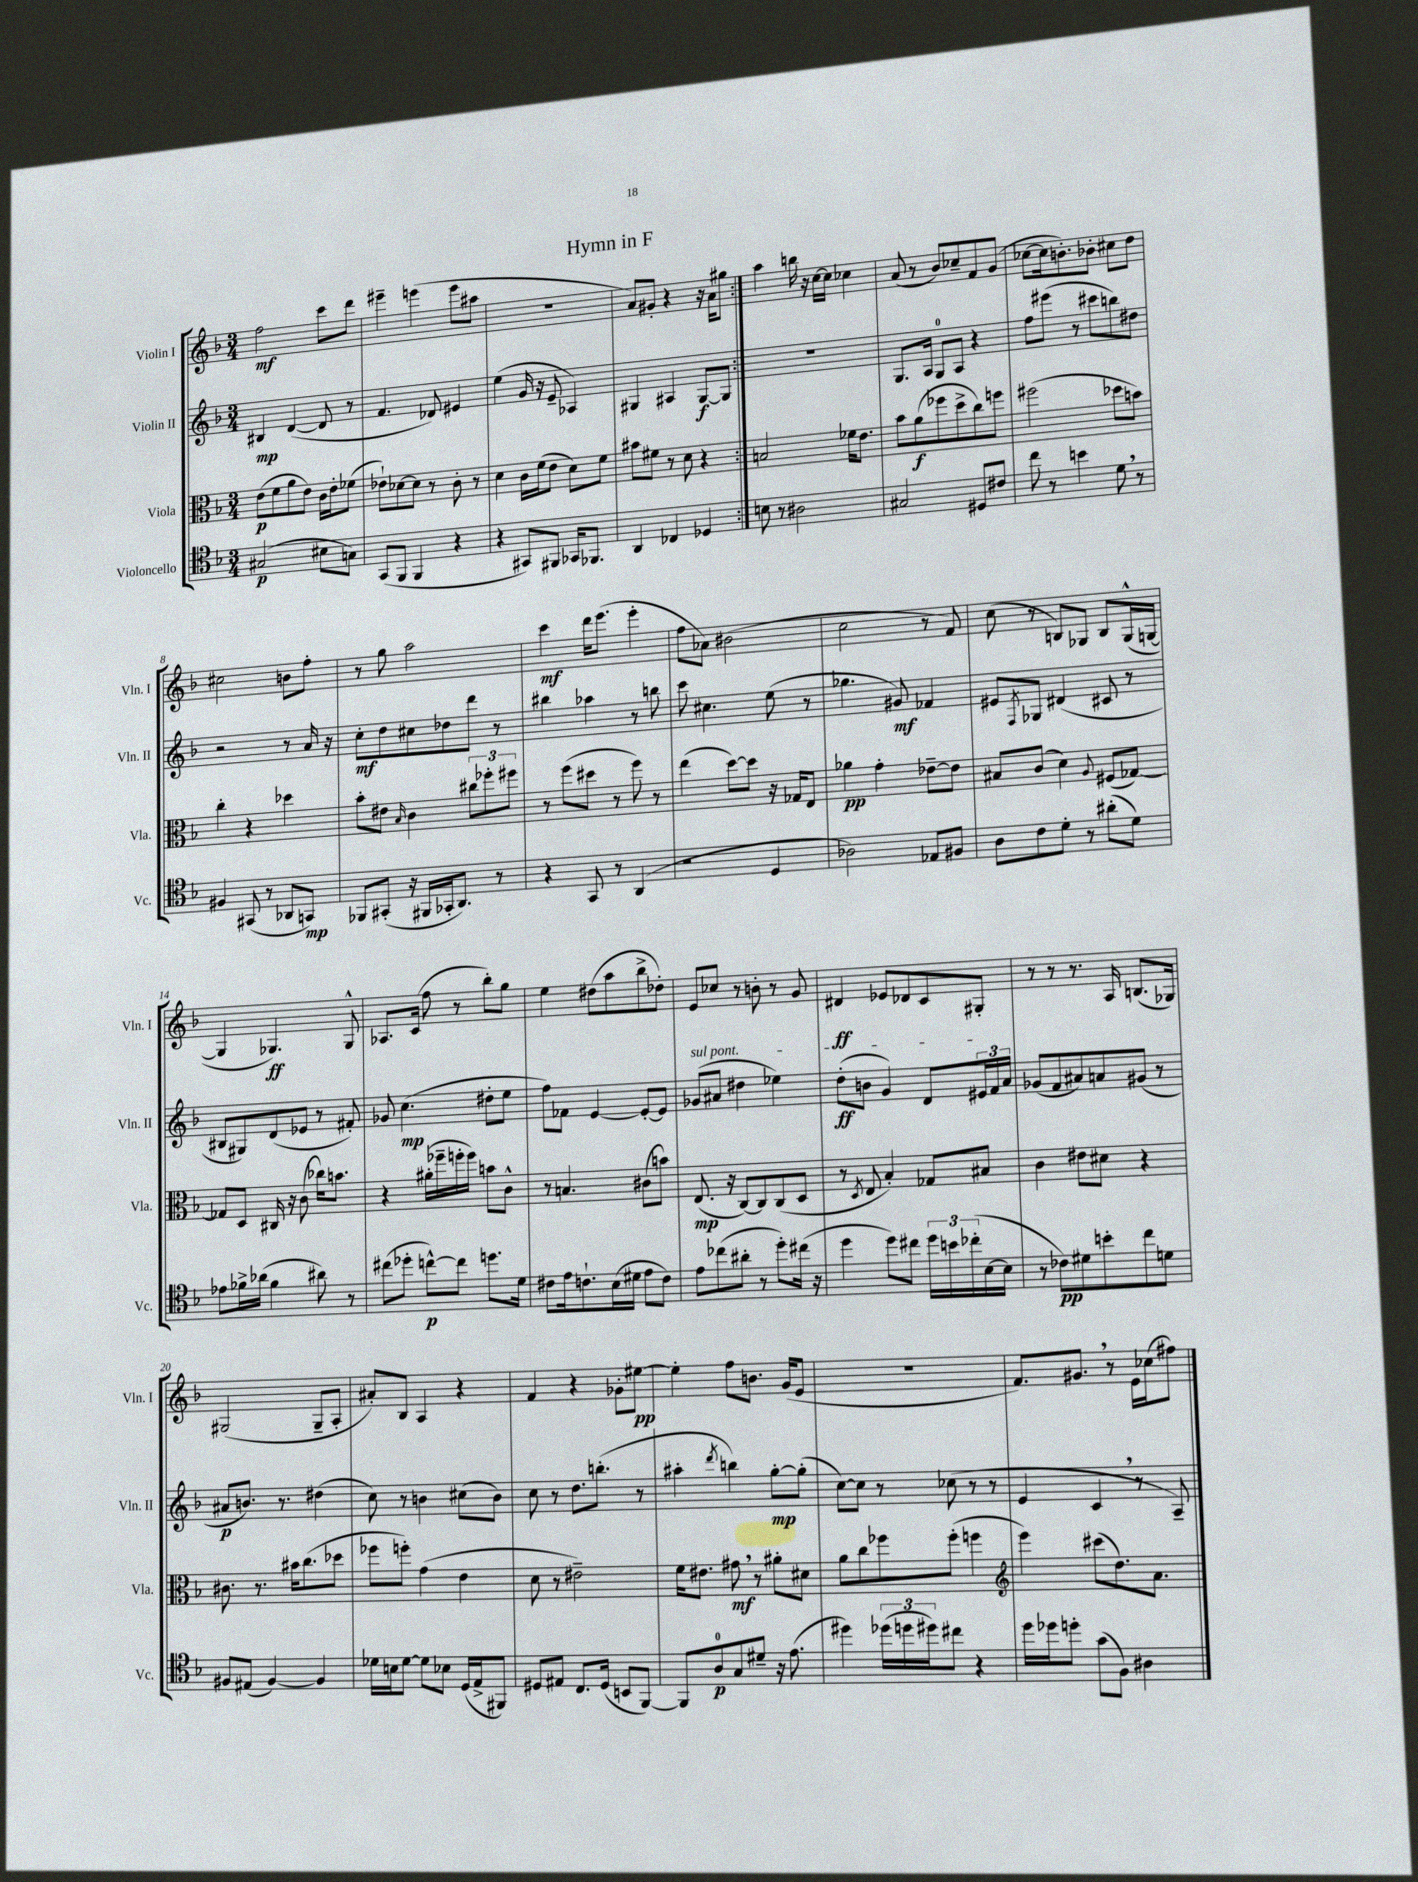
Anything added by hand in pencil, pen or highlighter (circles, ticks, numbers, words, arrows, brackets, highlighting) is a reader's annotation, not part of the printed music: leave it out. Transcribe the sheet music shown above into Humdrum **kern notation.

**kern	**dynam	**kern	**dynam	**kern	**dynam	**kern	**dynam
*part4	*part4	*part3	*part3	*part2	*part2	*part1	*part1
*staff4	*staff4	*staff3	*staff3	*staff2	*staff2	*staff1	*staff1
*I"Violoncello	*	*I"Viola	*	*I"Violin II	*	*I"Violin I	*
*I'Vc.	*	*I'Vla.	*	*I'Vln. II	*	*I'Vln. I	*
*clefC4	*	*clefC3	*	*clefG2	*	*clefG2	*
*k[b-]	*	*k[b-]	*	*k[b-]	*	*k[b-]	*
*M3/4	*	*M3/4	*	*M3/4	*	*M3/4	*
=1	=1	=1	=1	=1	=1	=1	=1
(2G#X/	p	(8e\L	p	4B#X/	mp	2ff\	mf
.	.	8f\	.	.	.	.	.
.	.	8a\	.	([4d/	.	.	.
.	.	8e\J)	.	.	.	.	.
8B#X\L	.	16c\LL	.	8d/]	.	8ccc\L	.
.	.	16e'\J	.	.	.	.	.
8Gn\J)	.	(8f-X\J	.	8r	.	8ddd\J	.
=2	=2	=2	=2	=2	=2	=2	=2
(8GG/L	.	8e-X`\L)	.	4.f/	.	4eee#X~\	.
8FF/J	.	[8d-X\	.	.	.	.	.
4FF/	.	8d-\J]	.	.	.	(4eeen\	.
.	.	8r	.	8d-X/)	.	.	.
4r	.	8c'\	.	4e#X/	.	8eee\L	.
.	.	8r	.	.	.	8aa#X\J	.
=3	=3	=3	=3	=3	=3	=3	=3
4r	.	4d\	.	(4ee\	.	2.r	.
8GG#X/L)	.	16c\LL	.	16g/	.	.	.
.	.	(16f\J	.	16r	.	.	.
8FF#X/J	.	8e\J	.	8e~/	.	.	.
16GG-X/KL	.	8d\L)	.	4A-X/)	.	.	.
8.FF-X/J	.	.	.	.	.	.	.
.	.	8f\J	.	.	.	.	.
=4	=4	=4	=4	=4	=4	=4	=4
4AA/	.	8b#X\L	.	4G#X/	.	8a/L)	.
.	.	8f#X\J	.	.	.	8g#X'/J	.
4C-X/	.	8r	.	4A#X/	.	4r	.
.	.	8d\	.	.	.	.	.
4D-X/	.	4r	.	[8G#/L	f	16r	.
.	.	.	.	.	.	16a\KL	.
.	.	.	.	8G#/J]	.	8gg#X\J	.
=5:|!	=5:|!	=5:|!	=5:|!	=5:|!	=5:|!	=5:|!	=5:|!
8Bn\	.	2Bn/	.	2.r	.	4aa\	.
8r	.	.	.	.	.	.	.
2A#X\	.	.	.	.	.	16bbn\	.
.	.	.	.	.	.	16r	.
.	.	.	.	.	.	[16cc\LL	.
.	.	.	.	.	.	16cc\JJ]	.
.	.	16f-X\KL	.	.	.	4cc-X\	.
.	.	8.e\J	.	.	.	.	.
=6	=6	=6	=6	=6	=6	=6	=6
2G#X/	.	8b-\L	.	8.G/L	.	(8a/	.
.	.	(8a\	f	.	.	8r	.
.	.	.	.	16A/Jk	.	.	.
.	.	8ff-X\	.	8G/L	.	8b-/L)	.
.	.	8dd^\	.	8A/J	.	8cc-X~/	.
8D#X/L	.	8cc\)	.	4r	.	8f/	.
8c#X/J	.	8ffn\J	.	.	.	(8g/J	.
=7	=7	=7	=7	=7	=7	=7	=7
8cc\	.	(2ff#X\	.	8ff\L	.	[8cc-X\L	.
8r	.	.	.	(8eee#X\J	.	16cc-\k]	.
.	.	.	.	.	.	8.bn'\)	.
4bn\	.	.	.	8r	.	.	.
.	.	.	.	8ccc#X\L	.	8b-X'\J	.
8d,\	.	8dd-X\L	.	8bbn\)	.	8cc#X\L	.
8r	.	8bn\J)	.	8dd#X\J	.	8dd\J	.
!!LO:LB:g=z
=8	=8	=8	=8	=8	=8	=8	=8
4F#X/	.	4cc'\	.	2r	.	2cc#X\	.
(8GG#X/	.	4r	.	.	.	.	.
8r	.	.	.	.	.	.	.
8AA-X/L	.	4dd-X\	.	8r	.	8bn\L	.
8GGn/J)	mp	.	.	16a/	.	8ff'\J	.
.	.	.	.	16r	.	.	.
=9	=9	=9	=9	=9	=9	=9	=9
8FF-X/L	.	8b-'\L	.	8cc'\L	mf	8r	.
(8GG#X'/J	.	8e#X\J	.	8dd\	.	8gg\	.
.	.	16qqB-/	.	.	.	.	.
16r	.	4c\	.	8cc#X\	.	2aa\	.
16FF#X/LL	.	.	.	.	.	.	.
16GG-X'/J	.	.	.	8dd-X\	.	.	.
8.AA/J)	.	.	.	.	.	.	.
.	.	12cc#X\L	.	8ddd\J	.	.	.
.	.	12ff-X'\	.	.	.	.	.
8r	.	.	.	8r	.	.	.
.	.	12ff#X\J	.	.	.	.	.
=10	=10	=10	=10	=10	=10	=10	=10
4r	.	8r	.	4bb#X\	.	4ccc\	mf
.	.	(8ff\L	.	.	.	.	.
8GG/	.	8dd#X\J	.	4aa-X\	.	16ddd\KL	.
.	.	.	.	.	.	(8.eee\J	.
8r	.	8r	.	.	.	.	.
(4AA/	.	8ff\)	.	8r	.	4eee'\	.
.	.	8r	.	8bbn\	.	.	.
=11	=11	=11	=11	=11	=11	=11	=11
2r	.	(4ee\	.	8ccc\	.	8ff\L	.
.	.	.	.	4.cc#X\	.	8a-X\J)	.
.	.	[8dd\L)	.	.	.	(2b#X\	.
.	.	8dd\J]	.	.	.	.	.
4D/	.	16r	.	(8ee\	.	.	.
.	.	16G-X/KL	.	.	.	.	.
.	.	8E/J	.	8r	.	.	.
=12	=12	=12	=12	=12	=12	=12	=12
2A-X\)	.	4a-X\	pp	4.gg-X\	.	2cc\	.
.	.	4g'\	.	.	.	.	.
.	.	.	.	8g#X/)	mf	.	.
8E-X/L	.	[8e-X~\L	.	4f-X/	.	8r	.
8F#X/J	.	8e-\J]	.	.	.	8f/)	.
=13	=13	=13	=13	=13	=13	=13	=13
8A\L	.	8B#X/L	.	8e#X/L	.	(8cc\	.
.	.	.	.	8qF/	.	.	.
8c\	.	(8c/J	.	8G-X/J	.	8r	.
8d'\J	.	4d\)	.	(4d#X/	.	8Bn/L)	.
8r	.	.	.	.	.	8G-X/J	.
.	.	8qqA/	.	.	.	.	.
(8a#X'\L	.	(8F#X/L	.	8c#X/	.	8B/L	.
8d\J)	.	[8G-X/J)	.	8r	.	(16G-^^/L	.
.	.	.	.	.	.	[16Gn/JJ	.
!!LO:LB:g=z
=14	=14	=14	=14	=14	=14	=14	=14
8e-X\L	.	8G-X/L]	.	8B#X/L	.	4G/]	.
16f-X^\L	.	8D/J	.	8G#X/)	.	.	.
(16a-X\JJ	.	.	.	.	.	.	.
4f-\	.	16C#X/	.	(8d/	.	4.G-X/)	ff
.	.	16r	.	.	.	.	.
.	.	(8c\	.	8e-X/J	.	.	.
8a#X\)	.	16cc-X\KL)	.	8r	.	.	.
.	.	8.bn\J	.	.	.	.	.
8r	.	.	.	8f#X'/)	.	8G-^^/	.
=15	=15	=15	=15	=15	=15	=15	=15
(8cc#X\L	.	4r	.	8g-X/	.	8.A-X/L	.
8dd-X'\J	.	.	.	(4.cc\	mp	.	.
.	.	.	.	.	.	(16c/Jk	.
[8ccn^^\L)	p	(16a#X'\LL	.	.	.	8ff\	.
.	.	16ff-X~\	.	.	.	.	.
8cc\J]	.	16ffn'\	.	.	.	8r	.
.	.	16ff\JJ)	.	.	.	.	.
8.ddn\L	.	8bn\L	.	8dd#X'\L	.	8bb-'\L)	.
.	.	8c^^\J	.	8ee\J	.	8gg\J	.
16d\Jk	.	.	.	.	.	.	.
=16	=16	=16	=16	=16	=16	=16	=16
8c#X\L	.	8r	.	8ff\L)	.	4ee\	.
16e\k	.	4.Bn/	.	8f-X\J	.	.	.
8.cn`\	.	.	.	.	.	.	.
.	.	.	.	[4e/	.	(8dd#X\L	.
(16B-\L	.	.	.	.	.	8aa\	.
16d#X\JJ	.	.	.	.	.	.	.
8e\L	.	(8c#X\L	.	8e'/L_	.	8bb-^\	.
8c\J)	.	8bn\J)	.	8e/J]	.	8dd-X'\J)	.
=17	=17	=17	=17	=17	=17	=17	=17
!	!	!	!	!LO:TX:a:i:t=sul pont.	!	!	!
8e\L	.	(8.E/	mp	(8g-X/L	.	8e/L	.
(8cc-X\	.	.	.	8a#X/J	.	8cc-X/J	.
.	.	16r	.	.	.	.	.
8a#X'\J	.	[8C/L)	.	4dd#X\	.	8r	.
8r	.	8C/]	.	.	.	8bn'\	.
8dd'\L)	.	(8C/	.	4ee-X\)	.	8r	.
(16cc#X\Jk	.	8D/J	.	.	.	8g/	.
16r	.	.	.	.	.	.	.
=18	=18	=18	=18	=18	=18	=18	=18
4dd\	.	8r	.	(8dd'\L	ff	4d#X/	ff
.	.	8qD/	.	.	.	.	.
.	.	8E/	.	8bn\J	.	.	.
8dd\L)	.	4B-'/)	.	4g/)	.	8e-X/L	.
8cc#X\J	.	.	.	.	.	8d-X/	.
24dd\LL	.	8G-X/L	.	8d/L	.	8c/	.
24bn\	.	.	.	.	.	.	.
(24cc-X'\	.	.	.	.	.	.	.
[16B-\	.	8B#X/J	.	24e#X/L	.	8G#X'/J	.
.	.	.	.	24f/	.	.	.
16B-\JJ]	.	.	.	.	.	.	.
.	.	.	.	24a/JJ	.	.	.
=19	=19	=19	=19	=19	=19	=19	=19
8r	.	4c\	.	(8g-X/L	.	8r	.
8c-X\L)	pp	.	.	8f/	.	8r	.
8d#X\	.	8e#X\L	.	8a#X/)	.	8.r	.
8bn'\	.	8d#X\J	.	8an/	.	.	.
.	.	.	.	.	.	16A/	.
8cc\	.	4r	.	(8g#X/J	.	(8.Bn/L	.
8dn\J	.	.	.	8r	.	.	.
.	.	.	.	.	.	16G-X/Jk)	.
!!LO:LB:g=z
=20	=20	=20	=20	=20	=20	=20	=20
8F#X/L	.	8.c#X\	.	8a#X/L	p	(2G#X/	.
(8E#X/J	.	.	.	8.bn/J)	.	.	.
.	.	8.r	.	.	.	.	.
[4F#/)	.	.	.	.	.	.	.
.	.	.	.	8.r	.	.	.
.	.	16b#X\KL	.	.	.	.	.
.	.	(8.cc\	.	.	.	.	.
4F#/]	.	.	.	(4dd#X\	.	8G#~/L	.
.	.	8dd-X\J	.	.	.	8A'/J	.
=21	=21	=21	=21	=21	=21	=21	=21
16d-X\LL	.	8ff-X\L	.	8cc\)	.	8a#X'/L)	.
16Bn\J	.	.	.	.	.	.	.
[8d-\J	.	8ffn'\J)	.	8r	.	8B-/J	.
8d-\L]	.	(4g\	.	4bn\	.	4A/	.
8B-X\J	.	.	.	.	.	.	.
(16D/LL	.	4e\	.	(8cc#X\L	.	4r	.
16E^/J	.	.	.	.	.	.	.
8FF#X/J)	.	.	.	8b\J)	.	.	.
=22	=22	=22	=22	=22	=22	=22	=22
8D#X/L	.	8d\	.	8cc\	.	4f/	.
8E#X/J	.	8r	.	8r	.	.	.
8.C/L	.	2e#X~\)	.	8.dd\L	.	4r	.
(16D#/Jk	.	.	.	(8.bbn'\J	.	.	.
8BBn/L	.	.	.	.	.	8g-X'\L	.
[8FF/J)	.	.	.	8r	.	[8ee#X\J	pp
=23	=23	=23	=23	=23	=23	=23	=23
8FF/L]	.	16f\KL	.	4aa#X'\	.	4ee#'\]	.
.	.	8.e#X\J	.	.	.	.	.
8A/	p	.	.	.	.	.	.
.	.	.	.	8qddd/	.	.	.
8G/	.	8g#X,\	mf	4bbn\)	.	8ff\L	.
8d#X~/J	.	8r	.	.	.	8.bn\J	.
16r	.	8a#X'\L	.	[8gg'\L	mp	.	.
(8.e\	.	.	.	.	.	(16g/KL	.
.	.	8d#X\J	.	(8gg'\J]	.	8e/J	.
=24	=24	=24	=24	=24	=24	=24	=24
4dd#X\)	.	8a\L	.	[8cc\L)	.	2.r	.
.	.	8cc\	.	8cc\J]	.	.	.
(24dd-X\LL	.	8ff-X\	.	8r	.	.	.
24ddn\	.	.	.	.	.	.	.
24dd#X\J)	.	.	.	.	.	.	.
8cc#X\J	.	(8ff-'\J	.	(8cc-X\	.	.	.
4r	.	4ffn\	.	8r	.	.	.
.	.	.	.	8r	.	.	.
=25	=25	=25	=25	=25	=25	=25	=25
*	*	*clefG2	*	*	*	*	*
16dd\LL	.	4eee\)	.	4e/	.	8.f/L)	.
16dd-X\J	.	.	.	.	.	.	.
8ddn'\J	.	.	.	.	.	.	.
.	.	.	.	.	.	8.g#X,/J	.
(8g\L	.	(8ccc#X\L	.	4c,/	.	.	.
8F\J)	.	8.dd\)	.	.	.	8r	.
4A#X\	.	.	.	8r	.	16e\LL	.
.	.	8.a\J	.	.	.	(16cc-X\J	.
.	.	.	.	8A~/)	.	8ff#X\J)	.
==	==	==	==	==	==	==	==
*-	*-	*-	*-	*-	*-	*-	*-
